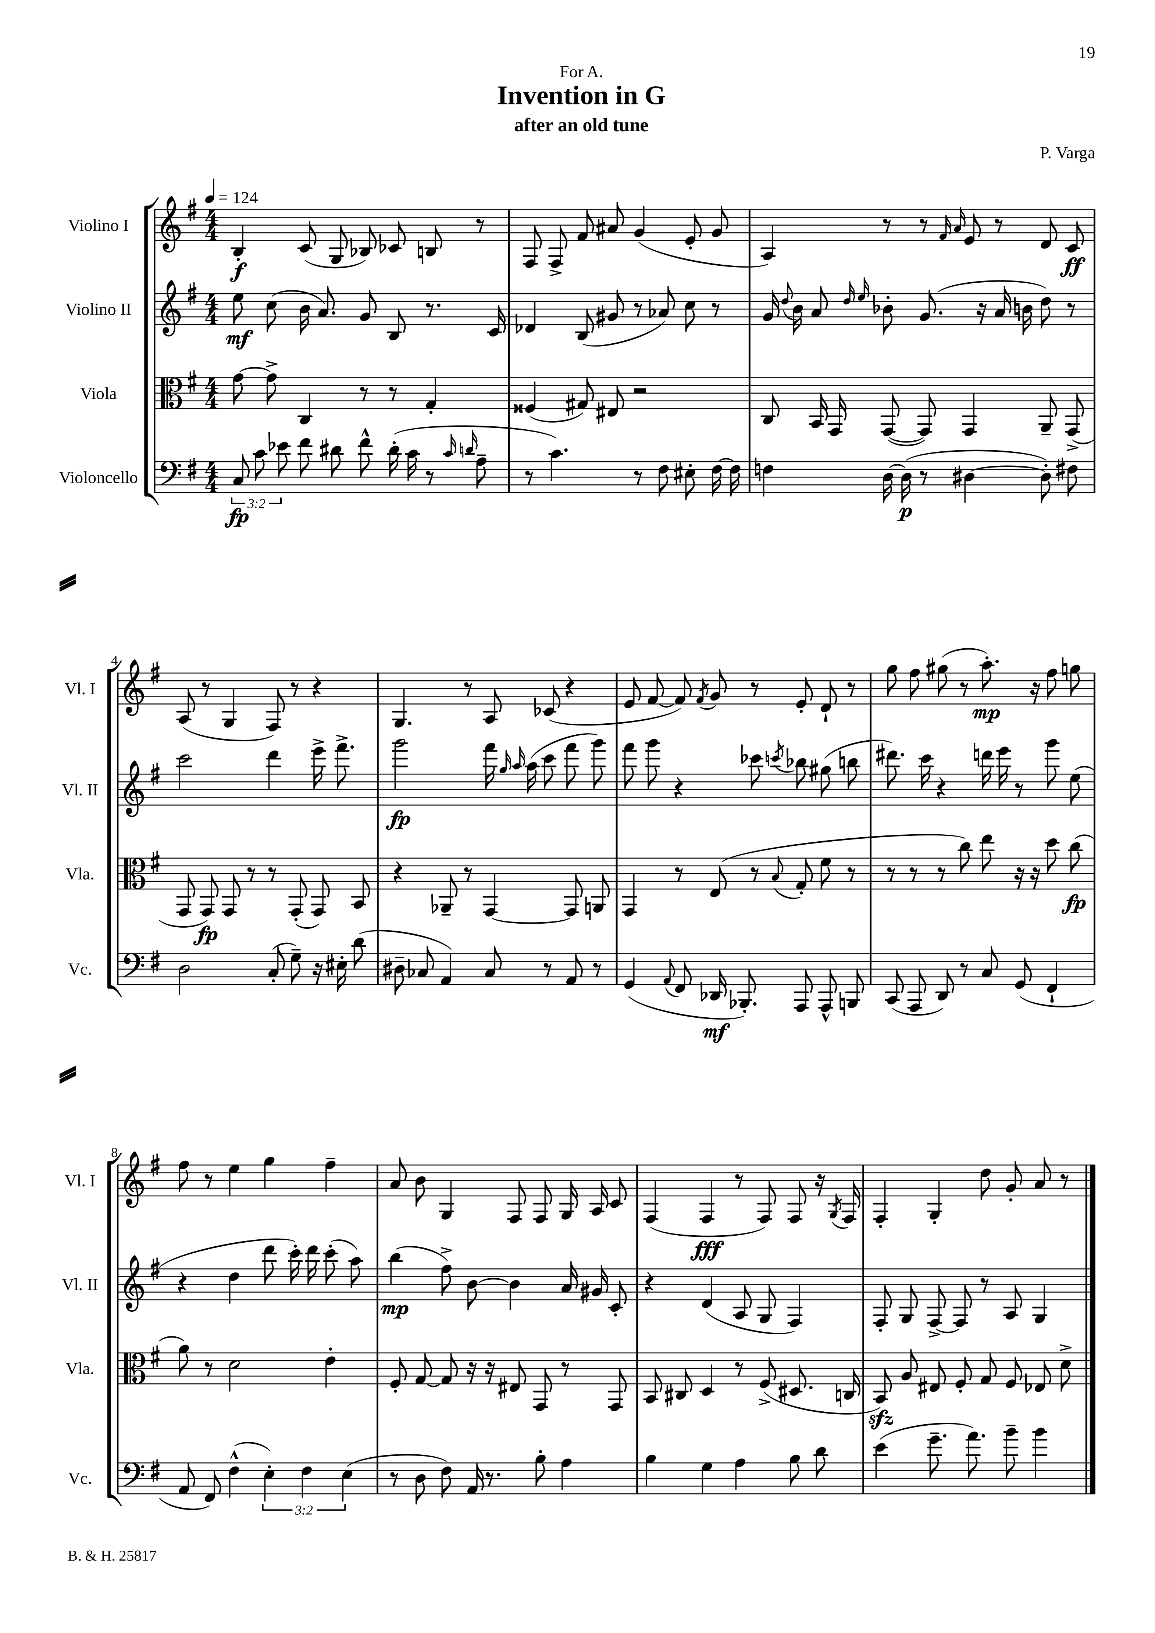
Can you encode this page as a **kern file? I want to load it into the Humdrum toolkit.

**kern	**kern	**kern	**kern
*staff4	*staff3	*staff2	*staff1
*clefF4	*clefC3	*clefG2	*clefG2
*k[f#]	*k[f#]	*k[f#]	*k[f#]
*M4/4	*M4/4	*M4/4	*M4/4
*MM124	*MM124	*MM124	*MM124
12C	[8g	8ee	4B'
12c	.	.	.
.	8g^]	(8cc	.
12e-	.	.	.
8f#	4C	16b	(8c
.	.	8.a)	.
8d#	.	.	8G
8f#^^	8r	8g	8B-)
(16d#'	8r	8B	8c-
16c	.	.	.
8r	4G'	8.r	8B
16qqc	.	.	.
16qqd	.	.	.
8A~	.	.	8r
.	.	16c	.
=	=	=	=
8r	(4F##	4d-	8F#
4.c)	.	.	8F#^
.	8G#)	(8B	8f#
.	8E#	8g#	8a#
8r	2r	8r	(4g
8F#	.	8a-)	.
8E#'	.	8cc	8e'
[16F#	.	8r	8g
16F#]	.	.	.
=	=	=	=
4F	8C	16g	4A)
.	.	8qqdd	.
.	.	16b	.
.	16BB	8a	.
.	16GG	.	.
.	.	16qqdd	.
.	.	16qqee	.
[16D	([8GG	8b-'	8r
(16D]	.	.	.
8r	8GG])	(8.g	8r
.	.	.	16qqf#
.	.	.	16qqa
[4D#	4GG	.	8e
.	.	16r	.
.	.	16a	8r
.	.	16b	.
8D#'])	8AA~	8dd)	8d
8F#	(8GG^	8r	8c
=	=	=	=
2D	8GG	2ccc	(8A
.	8GG)	.	8r
.	8GG	.	4G
.	8r	.	.
(8C'	8r	4ddd	8F#)
8G~)	(8GG'	.	8r
16r	8GG)	16eee^	4r
16E#'	.	8.fff#^	.
(8d	8BB	.	.
=	=	=	=
8D#~	4r	2ggg	4.G
8C-	.	.	.
4AA)	8AA-~	.	.
.	8r	.	8r
8C-	[4GG	16fff#	8A
.	.	16qqgg	.
.	.	16qqaa	.
.	.	(16aa	.
8r	.	8ccc	(8c-
8AA	8GG]	8fff#	4r
8r	8AA	8ggg)	.
=	=	=	=
(4GG	4GG	8fff#	8e
.	.	8ggg	[8f#
8qqAA	.	.	.
8FF#	8r	4r	8f#])
.	.	.	8qf#
16DD-	(8E	.	8g
8.BBB-')	.	.	.
.	8r	8ccc-	8r
.	8qqB	8qccc	.
8AAA	8G'	8bb-	8e'
8AAA^^	8f#	(8gg#	8d`
8BBB	8r	8bb	8r
=	=	=	=
(8CC	8r	8.ddd#)	8gg
8AAA	8r	.	8ff#
.	.	16ccc	.
8DD)	8r	4r	(8gg#
8r	8cc)	.	8r
8C	8ee	16ddd	8.aa')
.	.	16eee	.
(8GG	16r	8r	.
.	16r	.	16r
4FF#`	8dd	8ggg	8ff#
.	(8cc	(8ee	8gg
=	=	=	=
8AA	8a)	4r	8ff#
8FF#)	8r	.	8r
(4F#^^	2d	4dd	4ee
6E')	.	8ddd	4gg
.	.	16ccc')	.
6F#	.	.	.
.	.	16ddd	.
.	4e'	(8ccc'	4ff#~
(6E	.	.	.
.	.	8aa)	.
=	=	=	=
8r	8F#'	(4bb	8a
8D	[8G	.	8b
8F#)	8G]	8ff#^)	4G
16AA	16r	[8b	.
8.r	16r	.	.
.	8E#	4b]	8F#
8B'	8GG	.	8F#
4A	8r	16a	16G
.	.	16g#	16A
.	8GG	8c'	8c
=	=	=	=
4B	8BB	4r	(4F#
.	8C#	.	.
4G	4D	(4d	4F#
4A	8r	8A	8r
.	(8F#^	8G	8F#)
8B	8.D#	4F#)	8F#
8d	.	.	16r
.	.	.	8qG
.	16C	.	16F#
=	=	=	=
(4e	8BB)	8F#'	4F#'
.	8A	8G	.
8.g~	8E#	[8F#^	4G'
.	8F#'	8F#]	.
8.a)	.	.	.
.	8G	8r	8dd
8b~	8F#	8A	8g'
4b	8E-	4G	8a
.	8d^	.	8r
==	==	==	==
*-	*-	*-	*-
